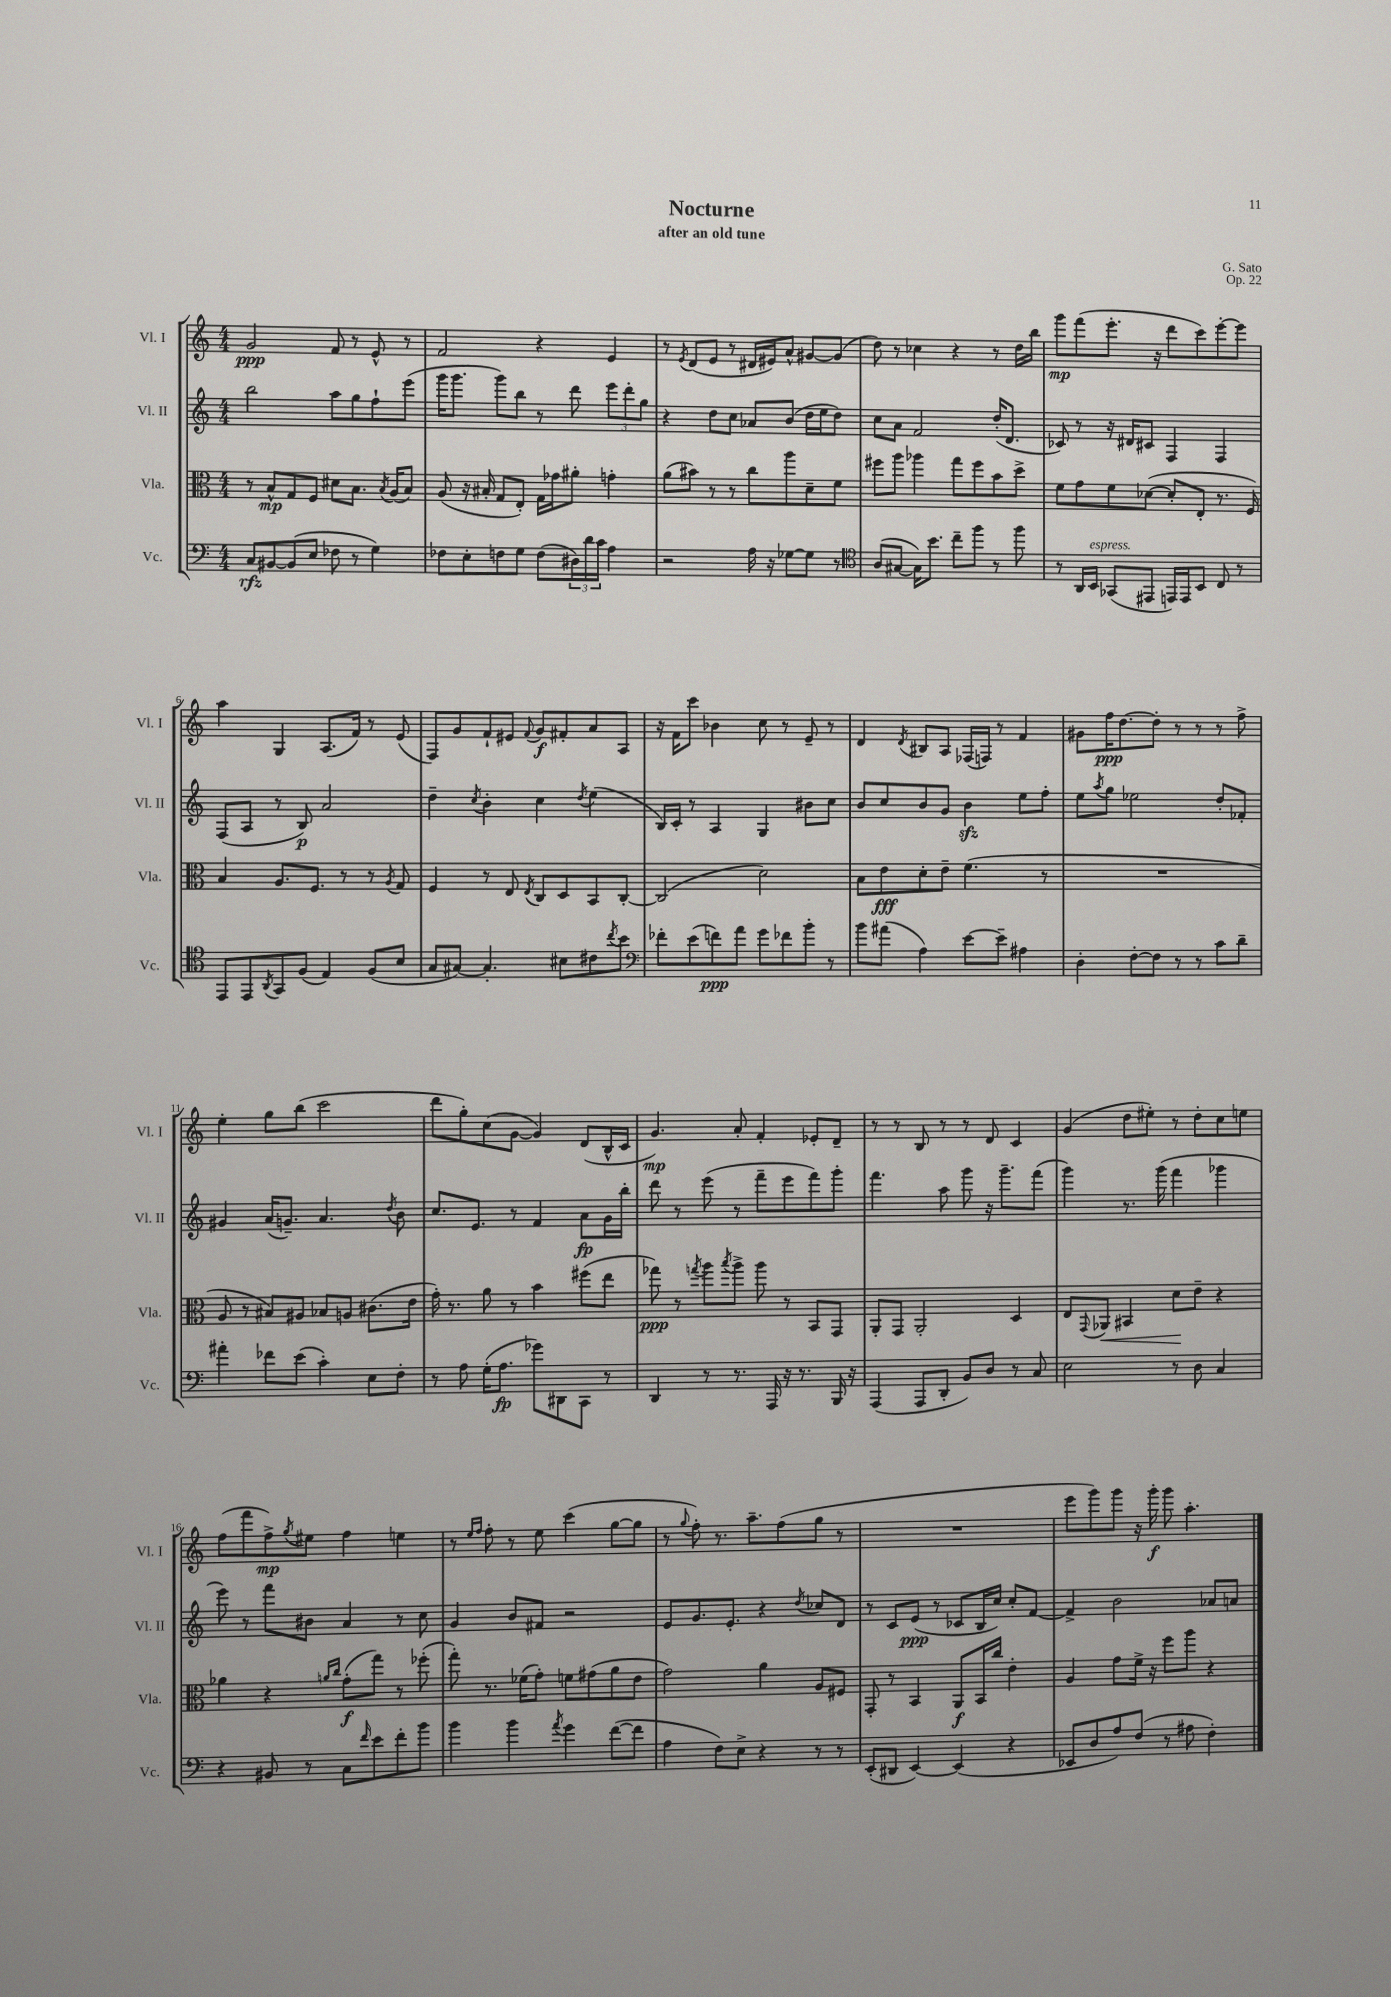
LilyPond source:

\header { title = "Nocturne" composer = "G. Sato" subtitle = "after an old tune" opus = "Op. 22" }
<<
\new StaffGroup <<
\new Staff = "s0" \with { instrumentName = "Vl. I" shortInstrumentName = "Vl. I" } {
    \clef treble \key c \major \numericTimeSignature \time 4/4
    g'2\ppp f'8 r8 e'8-^ r8 |
    f'2 r4 e'4 |
    r8 \acciaccatura { e'8 } d'8( e'8 r8 dis'16 eis'16) a'8-^ gis'8~ gis'8( |
    d''8) r8 ces''4 r4 r8 d''16 b''16 |
    g'''8\mp f'''8( e'''8.-. r16 d'''8 c'''8) e'''8~-. e'''8 |
    a''4 g4 a8.( f'16) r8 e'8( |
    f8) g'8 f'8-! eis'8 \appoggiatura { f'8 } g'8\f fis'8-. a'8 a8 |
    r16 f'16 c'''8 bes'4 c''8 r8 e'8-- r8 |
    d'4 \acciaccatura { d'8 } bis8 a8 fes16( f16) r8 f'4 |
    gis'8 f''16\ppp d''8.~ d''8-. r8 r8 r8 f''8-> |
    e''4-. g''8 b''8( c'''2 |
    d'''8 g''8-.) c''8( g'8~ g'4) d'8( b16-^ c'16 |
    g'4.\mp) a'8-. f'4-. ees'8-. d'8-- |
    r8 r8 b8 r8 r8 d'8 c'4 |
    g'4( d''8 eis''8-.) r8 d''8-. c''8 e''8 |
    f''8( f'''8 f''8->\mp) \acciaccatura { g''8 } eis''8 f''4 e''4 |
    r8 \grace { e''16 f''16 } f''8-. r8 e''8 c'''4( g''8~ g''8 |
    r8 \appoggiatura { g''8 } f''8-.) r8. a''8.-- f''8( g''8 r8 |
    R1 |
    e'''8 g'''8) g'''8 r16 g'''16-.\f g'''8 a''4.-. \bar "|." |
}
\new Staff = "s1" \with { instrumentName = "Vl. II" shortInstrumentName = "Vl. II" } {
    \clef treble \key c \major \numericTimeSignature \time 4/4
    b''2 a''8 g''8 f''8-! e'''8( |
    g'''16 g'''8. g'''8) b''8 r8 d'''8 \tuplet 3/2 { e'''8 d'''8-. g''8 } |
    r4 d''8 c''8 aes'8 b'8( d''16 e''16 d''8) |
    c''8 a'8 f'2 d''16-.( d'8. |
    ces'8) r8 r16 dis'16 cis'8 f4 f4 |
    f8( a8 r8 b8\p) a'2 |
    d''4-- \acciaccatura { c''8 } b'4-. c''4 \acciaccatura { d''8 } e''4( |
    b16) c'16-. r8 a4 g4 bis'8 c''8 |
    b'8 c''8 b'8 g'8 b'4\sfz e''8 f''8-. |
    e''8 \acciaccatura { a''8 } g''8 ees''2 d''8-. fes'8-. |
    gis'4 a'16( g'8.--) a'4. \acciaccatura { d''8 } b'8 |
    c''8. e'8. r8 f'4 a'8\fp g'16 b''16-. |
    d'''8 r8 e'''8( r8 f'''8-- e'''8 f'''8) g'''8-. |
    f'''4. a''8 g'''8 r16 g'''8.-- f'''8( |
    g'''4) r8. g'''16( f'''4 ges'''4 |
    e'''8) r8 f'''8 bis'8 a'4 r8 c''8 |
    g'4 b'8 fis'8 r2 |
    e'8 g'8. e'8.-. r4 \acciaccatura { d''8 } ces''8 d'8 |
    r8 c'8 e'8\ppp( r8 ces'8 b16 c''16) c''8-. f'8~ |
    f'4-> b'2 aes'8 a'8 \bar "|." |
}
\new Staff = "s2" \with { instrumentName = "Vla." shortInstrumentName = "Vla." } {
    \clef alto \key c \major \numericTimeSignature \time 4/4
    r8 b8-^\mp g8 f8 dis'8 b8. \acciaccatura { b8 } a16( b8) |
    a8( r16 bis16-. g8 e8-.) g16 ges'16 ais'8-. g'4-. |
    a'8( bis'8) r8 r8 c''8 a''8 d'8-- f'8 |
    fis''8 a''8 aes''4 g''8 fis''8 b'8 d''8-> |
    f'8 g'8 f'8 des'8~( des'8-. e8-. r8. f16) |
    b4 a8. f8. r8 r8 \acciaccatura { a8 } g8 |
    f4 r8 e8 \acciaccatura { e8 } c8 d8 b,8 c8~-. |
    c2( d'2) |
    b8 e'8\fff d'8-. e'8-- f'4.( r8 |
    R1 |
    a8 r8 bis8) ais8 bes8 a8 cis'8.( e'16 |
    g'16-.) r8. a'8 r8 b'4 fis''8( e''8 |
    ges''8\ppp) r8 \acciaccatura { g''8 } a''8 \acciaccatura { b''8 } a''8-> a''8 r8 b,8 g,8 |
    a,8-. g,8 a,2-. d4 |
    e8 \appoggiatura { g,8 } aes,8\< bis,4 d'8\! e'8-- r4 |
    aes'4 r4 \grace { a'16 c''16 } g'8-.\f( g''8) r8 fes''8-.( |
    g''8-.) r8. fes'16( g'8-.) f'8 gis'8( a'8 e'8 |
    g'2) a'4 a8 fis8 |
    g,8-. r8 b,4 a,8\f b,16 c''16 e'4-. |
    a4 g'8 f'16-> r16 f''8 a''8 r4 \bar "|." |
}
\new Staff = "s3" \with { instrumentName = "Vc." shortInstrumentName = "Vc." } {
    \clef bass \key c \major \numericTimeSignature \time 4/4
    c8\rfz bis,8~ bis,8( e8 fes8 r8 g4) |
    fes8 e8-. f8 g8 f8( \tuplet 3/2 { dis16) d'16 c'16 } a4 |
    r2 a16 r16 ges8~ ges8 r8 |
    \clef tenor a8( gis8~ gis16) b'8. c''8-- f''8 r8 f''8 |
    r8 a,16 b,16^\markup { \italic "espress." } ges,8( eis,8 e,16) e,16 b,8 c8 r8 |
    e,8 e,8 \acciaccatura { a,8 } g,8 f8( e4) f8( b8 |
    g8 gis8~) gis4.-. bis8 cis'8 \acciaccatura { c''8 } b'8 |
    \clef bass fes'8-. e'8( f'8\ppp) a'8 g'8 fes'8 b'8-. r8 |
    b'8 ais'8( a4) e'8~ e'8-- ais4 |
    d4-. f8~-. f8 r8 r8 c'8 d'8-- |
    ais'4-. fes'8 e'8( c'4-.) e8 f8-. |
    r8 a8 g16-.( a8.\fp ges'8) dis,8 c,8 r8 |
    d,4 r8 r8. a,,16 r16 r8. b,,16 r16 |
    a,,4( a,,8 d,8-. b,8) d8 r8 c8 |
    e2 r8 d8 c4 |
    r4 bis,8 r8 c8 \grace { f'16 } e'8 f'8-. b'8 |
    b'4 b'4 \acciaccatura { a'8 } g'4 f'8~( f'8 |
    a4 f8) e8-> r4 r8 r8 |
    e,8-.( dis,8 e,4~) e,4( r4 |
    ees,8 d8 a8) f8( r8 ais8 f4-.) \bar "|." |
}
>>
>>
